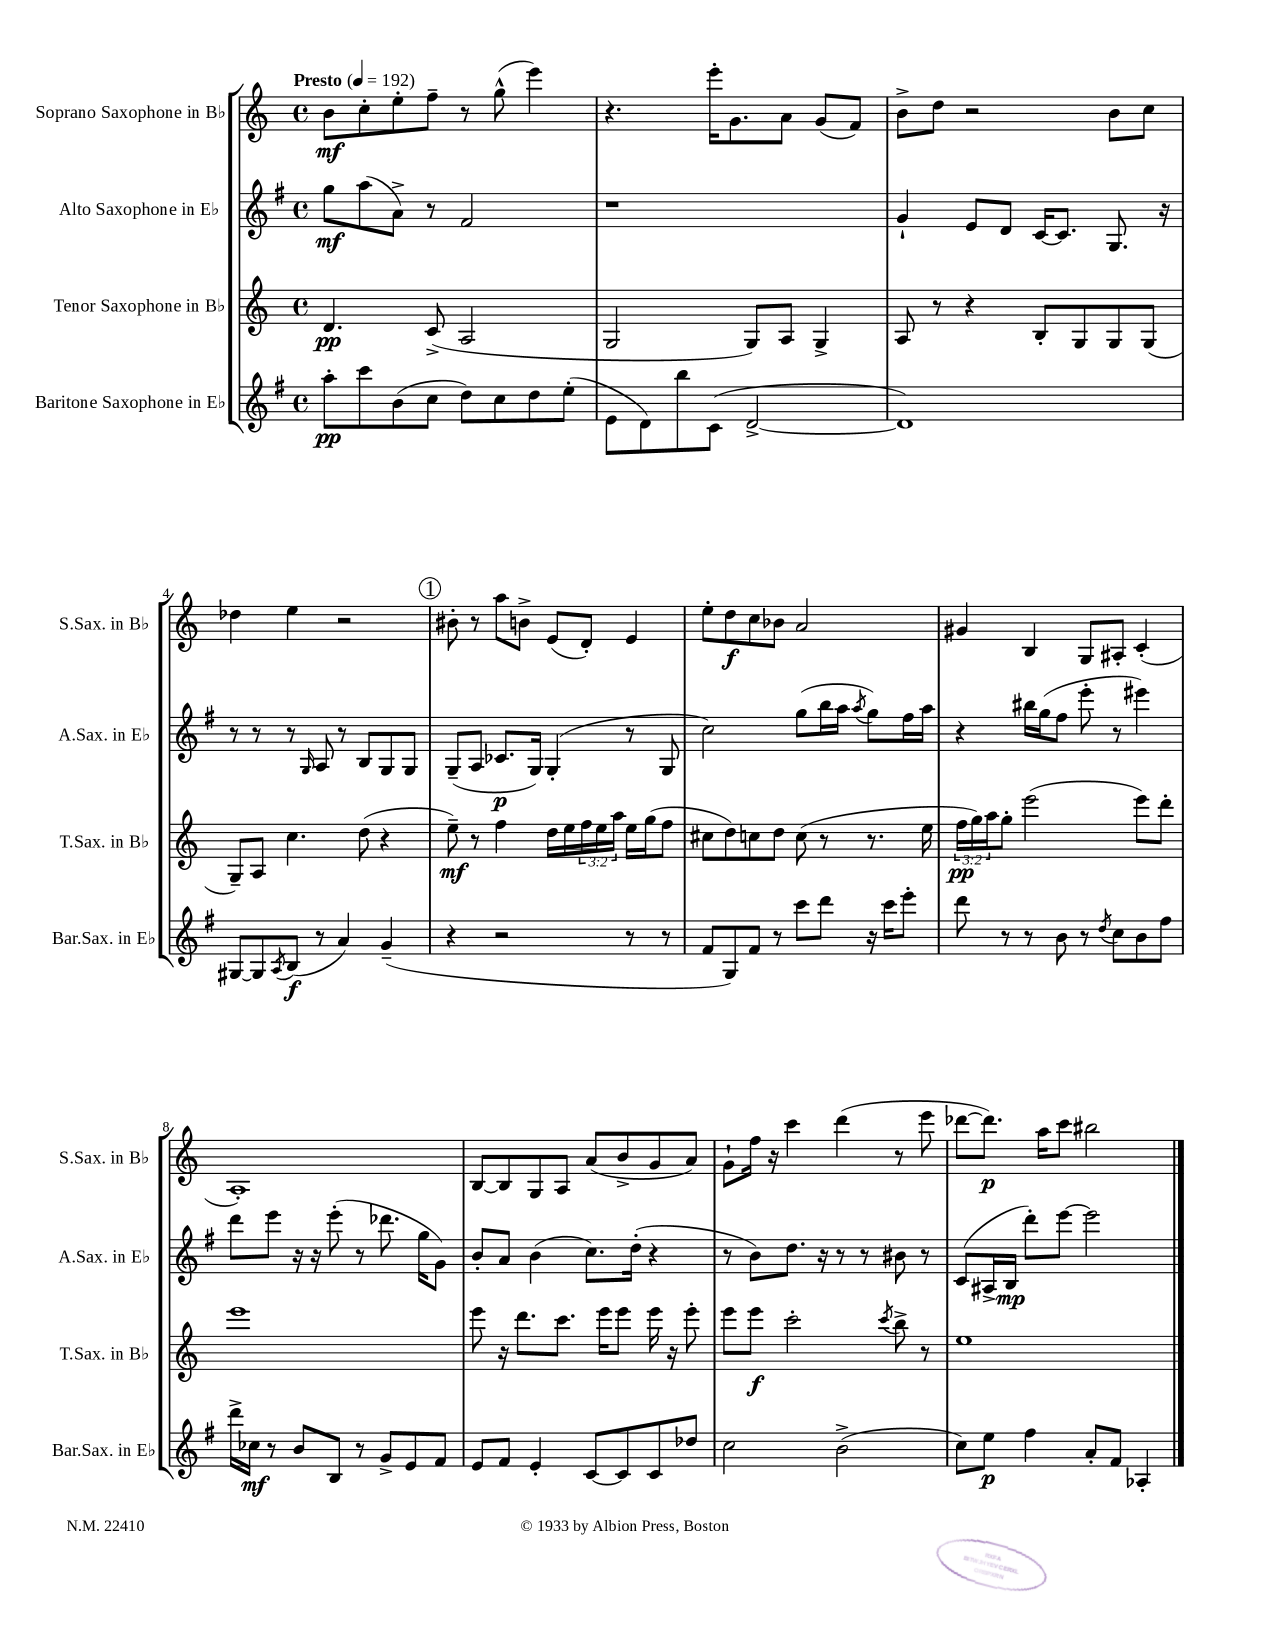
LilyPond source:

<<
\new StaffGroup <<
\new Staff = "s0" \with { instrumentName = "Soprano Saxophone in Bb" shortInstrumentName = "S.Sax. in Bb" } {
    \clef treble \key c \major \defaultTimeSignature \time 4/4 \tempo "Presto" 4 = 192
    b'8\mf c''8-. e''8-. f''8-- r8 g''8-^( e'''4) |
    r4. e'''16-. g'8. a'8 g'8( f'8) |
    b'8-> d''8 r2 b'8 c''8 |
    des''4 e''4 r2 |
    \mark \markup { \circle "1" } bis'8-. r8 a''8 b'8-> e'8( d'8-.) e'4 |
    e''8-. d''8\f c''8 bes'8 a'2 |
    gis'4 b4 g8 ais8-. c'4-.( |
    a1-.) |
    b8~ b8 g8 a8 a'8( b'8-> g'8 a'8) |
    g'8-! f''16 r16 c'''4 d'''4( r8 e'''8 |
    des'''8~ des'''8.\p) a''16 c'''8 bis''2 \bar "|." |
}
\new Staff = "s1" \with { instrumentName = "Alto Saxophone in Eb" shortInstrumentName = "A.Sax. in Eb" } {
    \clef treble \key g \major \defaultTimeSignature \time 4/4
    g''8\mf a''8( a'8->) r8 fis'2 |
    r1 |
    g'4-! e'8 d'8 c'16~ c'8. g8. r16 |
    r8 r8 r8 \grace { g16 } a8 r8 b8 g8 g8 |
    \mark \markup { \circle "1" } g8--( a8 ces'8.\p g16) g4-.( r8 g8 |
    c''2) g''8( b''16 a''16 \acciaccatura { a''8 } g''8) fis''16 a''16 |
    r4 bis''16 g''16( fis''8 e'''8-. r8 eis'''4) |
    d'''8 e'''8 r16 r16 e'''8-.( r8 des'''8. g''16 g'8) |
    b'8-. a'8 b'4( c''8.) d''16-.( r4 |
    r8 b'8) d''8. r16 r8 r8 bis'8 r8 |
    c'8( ais16-> b16\mp d'''8-.) e'''8~ e'''2 \bar "|." |
}
\new Staff = "s2" \with { instrumentName = "Tenor Saxophone in Bb" shortInstrumentName = "T.Sax. in Bb" } {
    \clef treble \key c \major \defaultTimeSignature \time 4/4 \override Staff.TupletNumber.text = #tuplet-number::calc-fraction-text
    d'4.\pp c'8->( a2 |
    g2 g8) a8 g4-> |
    a8 r8 r4 b8-. g8 g8 g8( |
    g8--) a8 c''4. d''8( r4 |
    \mark \markup { \circle "1" } e''8--\mf) r8 f''4 d''16 e''16 \tuplet 3/2 { f''16 e''16 a''16 } e''16 g''16( f''8 |
    cis''8 d''8) c''8 d''8 c''8( r8 r8. e''16 |
    \tuplet 3/2 { f''16\pp g''16) a''16 } g''8-. e'''2( e'''8) d'''8-. |
    e'''1 |
    e'''8 r16 d'''8. c'''8. e'''16 e'''8 e'''16 r16 e'''8-. |
    e'''8 e'''8\f c'''2-. \acciaccatura { c'''8 } b''8-> r8 |
    e''1 \bar "|." |
}
\new Staff = "s3" \with { instrumentName = "Baritone Saxophone in Eb" shortInstrumentName = "Bar.Sax. in Eb" } {
    \clef treble \key g \major \defaultTimeSignature \time 4/4
    a''8-.\pp c'''8 b'8( c''8 d''8) c''8 d''8 e''8-.( |
    e'8 d'8) b''8 c'8( d'2~-> |
    d'1) |
    gis8~ gis8 \acciaccatura { a8 } b8\f( r8 a'4) g'4--( |
    \mark \markup { \circle "1" } r4 r2 r8 r8 |
    fis'8 g8) fis'8 r8 c'''8 d'''8 r16 c'''16 e'''8-. |
    d'''8 r8 r8 b'8 r8 \acciaccatura { d''8 } c''8 b'8 fis''8 |
    d'''16-> ces''16\mf r8 b'8 b8 r8 g'8-> e'8 fis'8 |
    e'8 fis'8 e'4-. c'8~ c'8 c'8 des''8 |
    c''2 b'2->( |
    c''8) e''8\p fis''4 a'8-. fis'8 aes4-. \bar "|." |
}
>>
>>
